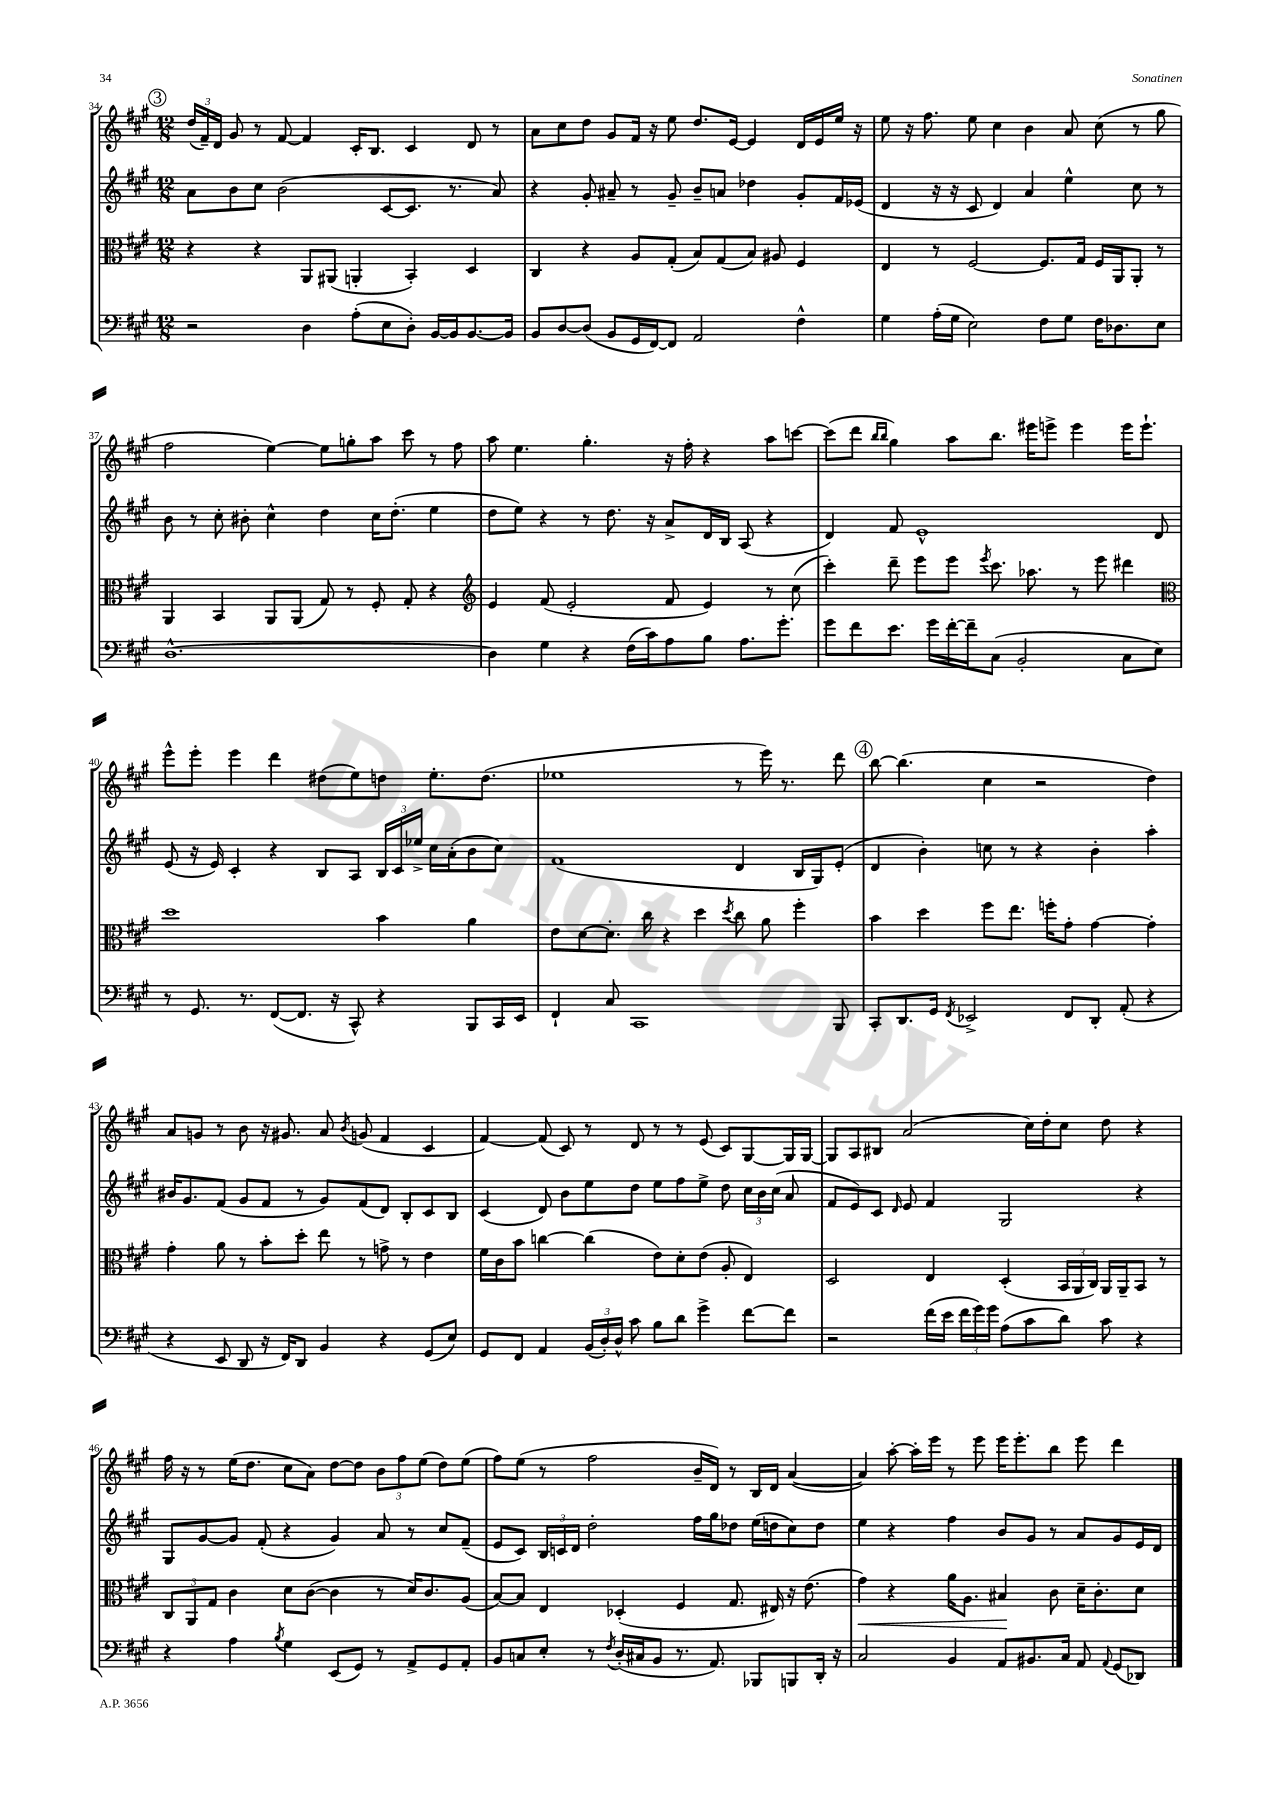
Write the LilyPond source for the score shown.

<<
\new StaffGroup <<
\new Staff = "s0" {
    \clef treble \key a \major \numericTimeSignature \time 12/8
    \autoBeamOff \mark \markup { \circle "3" } \tuplet 3/2 { d''16[( fis'16--) d'16] } gis'8 r8 fis'8~ fis'4 cis'16[-. b8.] cis'4 d'8 r8 |
    a'8[ cis''8 d''8] gis'8[ fis'16] r16 e''8 d''8.[ e'16]~ e'4 d'16[ e'16 e''16] r16 |
    e''8 r16 fis''8. e''8 cis''4 b'4 a'8 cis''8( r8 gis''8 |
    fis''2 e''4~) e''8[ g''8-. a''8] cis'''8 r8 fis''8 |
    a''8 e''4. gis''4.-. r16 fis''16-. r4 a''8[ c'''8]~ |
    c'''8[( d'''8] \grace { b''16[ b''16] } gis''4) a''8[ b''8.] eis'''16[ e'''8]-> e'''4 e'''16[ e'''8.]-! |
    e'''8[-^ e'''8]-. e'''4 d'''4 dis''8[( e''8) d''8] e''8.[-. d''8.]( |
    ees''1 r8 e'''16) r8. d'''8 |
    \mark \markup { \circle "4" } b''8~ b''4.( cis''4 r2 d''4) |
    a'8[ g'8] r8 b'8 r16 gis'8. a'8 \acciaccatura { b'8 } g'8( fis'4 cis'4 |
    fis'4~) fis'8( cis'8) r8 d'8 r8 r8 e'8( cis'8[) gis8~ gis16 gis16]~ |
    gis8[ a8 bis8] a'2( cis''16[) d''16-. cis''8] d''8 r4 |
    fis''16 r16 r8 e''16[( d''8.] cis''8[ a'8]) d''8[~ d''8] \tuplet 3/2 { b'8[ fis''8 e''8]( } d''8[) e''8]( |
    fis''8[) e''8]( r8 fis''2 b'16[-- d'16]) r8 b16[ d'16] a'4~( |
    a'4) a''8~-. a''16[-. e'''16] r8 e'''8 e'''16[ e'''8.-. b''8] e'''8 d'''4 \bar "|." |
}
\new Staff = "s1" {
    \clef treble \key a \major \numericTimeSignature \time 12/8
    \autoBeamOff \mark \markup { \circle "3" } a'8[ b'8 cis''8] b'2( cis'8[~ cis'8.] r8. a'8) |
    r4 gis'8-. ais'8-- r8 gis'8-- b'8[-- a'8] des''4 gis'8[-. fis'16 ees'16]( |
    d'4 r16 r16 cis'8 d'4) a'4 e''4-^ cis''8 r8 |
    b'8 r8 cis''8-. bis'8-. cis''4-^ d''4 cis''16[ d''8.]-.( e''4 |
    d''8[ e''8]) r4 r8 d''8. r16 a'8[-> d'16 b16] a8( r4 |
    d'4) fis'8 e'1-^ d'8 |
    e'8( r16 e'16) cis'4-. r4 b8[ a8] \tuplet 3/2 { b16[ cis'16 ees''16]-> } cis''16[ a'16-.( b'8 cis''8]) |
    fis'1( d'4 b16[ gis16) e'8]-.( |
    \mark \markup { \circle "4" } d'4 b'4-.) c''8 r8 r4 b'4-. a''4-. |
    bis'16[ gis'8. fis'8]( gis'8[ fis'8] r8 gis'8[) fis'8( d'8]) b8[-. cis'8 b8] |
    cis'4( d'8) b'8[ e''8 d''8] e''8[ fis''8 e''8]-> d''8 \tuplet 3/2 { cis''16[ b'16 cis''16]( } a'8 |
    fis'8[ e'8) cis'8] \grace { d'16 } e'8 fis'4 gis2 r4 |
    gis8[ gis'8~ gis'8] fis'8-.( r4 gis'4) a'8 r8 cis''8[ fis'8]--( |
    e'8[ cis'8]) \tuplet 3/2 { b16[ c'16 d'16] } d''2-. fis''16[ gis''16 des''8] e''16[( d''16 cis''8) d''8] |
    e''4 r4 fis''4 b'8[ gis'8] r8 a'8[ gis'8 e'16 d'16] \bar "|." |
}
\new Staff = "s2" {
    \clef alto \key a \major \numericTimeSignature \time 12/8
    \autoBeamOff \mark \markup { \circle "3" } r4 r4 a,8[ ais,8]( a,4-. b,4-.) d4 |
    cis4 r4 a8[ gis8]-.( b8[) gis8( b8]) ais8 fis4 |
    e4 r8 fis2~ fis8.[ gis16] fis16[ a,16 a,8]-. r8 |
    a,4 b,4 a,8[ a,8]( gis8) r8 fis8-. gis8-. r4 |
    \clef treble e'4 fis'8( e'2-. fis'8 e'4) r8 cis''8( |
    cis'''4-.) d'''8-- e'''8[ e'''8] \acciaccatura { e'''8 } cis'''8. aes''8. r8 e'''8 dis'''4 |
    \clef alto d''1 b'4 a'4 |
    e'8[ d'8~ d'8.]-. cis''16 r4 d''4 \acciaccatura { d''8 } cis''8 a'8 fis''4-. |
    \mark \markup { \circle "4" } b'4 d''4 fis''8[ e''8.] f''16[-. gis'8]-. gis'4~ gis'4-. |
    gis'4-. a'8 r8 b'8[-. d''8]-. e''8 r8 g'8-> r8 e'4 |
    fis'16[ cis'16 b'8] c''4~ c''4( e'8[) d'8-. e'8]( a8-. e4) |
    d2 e4 d4-.( \tuplet 3/2 { b,16[ a,16 cis16]) } a,16[ a,16-- b,8] r8 |
    \tuplet 3/2 { cis8[ a,8 gis8] } cis'4 d'8[ cis'8]~( cis'4 r8 d'16[) cis'8. a8]( |
    b8[~) b8] e4 des4-.( fis4 gis8. eis16) r16 e'8.( |
    gis'4\<) r4 a'16[ a8.] bis4\! cis'8 d'16[-- cis'8.-. d'8] \bar "|." |
}
\new Staff = "s3" {
    \clef bass \key a \major \numericTimeSignature \time 12/8
    \autoBeamOff \mark \markup { \circle "3" } r2 d4 a8[-.( e8 d8]-.) b,16[~ b,16 b,8.~ b,16] |
    b,8[ d8~ d8]( b,8[ gis,16 fis,16~) fis,8] a,2 fis4-^ |
    gis4 a16[-.( gis16] e2) fis8[ gis8] fis16[ des8. e8] |
    d1.~-^ |
    d4 gis4 r4 fis16[( cis'16) a8 b8] a8.[ gis'8.]-. |
    gis'8[ fis'8 e'8.] gis'16[ fis'16~-. fis'16-- cis8]( b,2-. cis8[ e8]) |
    r8 gis,8. r8. fis,8[~( fis,8.] r16 cis,8-^) r4 b,,8[ cis,16 e,16] |
    fis,4-! cis8 cis,1 b,,8 |
    \mark \markup { \circle "4" } cis,8[-. d,8. gis,16] \acciaccatura { fis,8 } ees,2-> fis,8[ d,8]-. a,8-.( r4 |
    r4 e,8 d,8 r16 fis,16[) d,8] b,4 r4 gis,8[( e8]) |
    gis,8[ fis,8] a,4 \tuplet 3/2 { b,16[( d16-.) d16]-^ } cis'8 b8[ d'8] gis'4-> fis'8[~ fis'8] |
    r2 fis'16[( e'16] \tuplet 3/2 { fis'16[ gis'16) gis'16] } a8[( cis'8 d'8]) cis'8 r4 |
    r4 a4 \acciaccatura { b8 } gis4 e,8[( gis,8]) r8 a,8[-> gis,8 a,8]-. |
    b,8[ c8 e8]-. r8 \acciaccatura { fis8 } d16[-.( cis16 b,8] r8. a,8.) bes,,8[ b,,8 d,16]-. r16 |
    cis2 b,4 a,8[ bis,8. cis16] a,8 \appoggiatura { a,8 } gis,8[( des,8]) \bar "|." |
}
>>
>>
\layout { \context { \Score currentBarNumber = #34 } }
